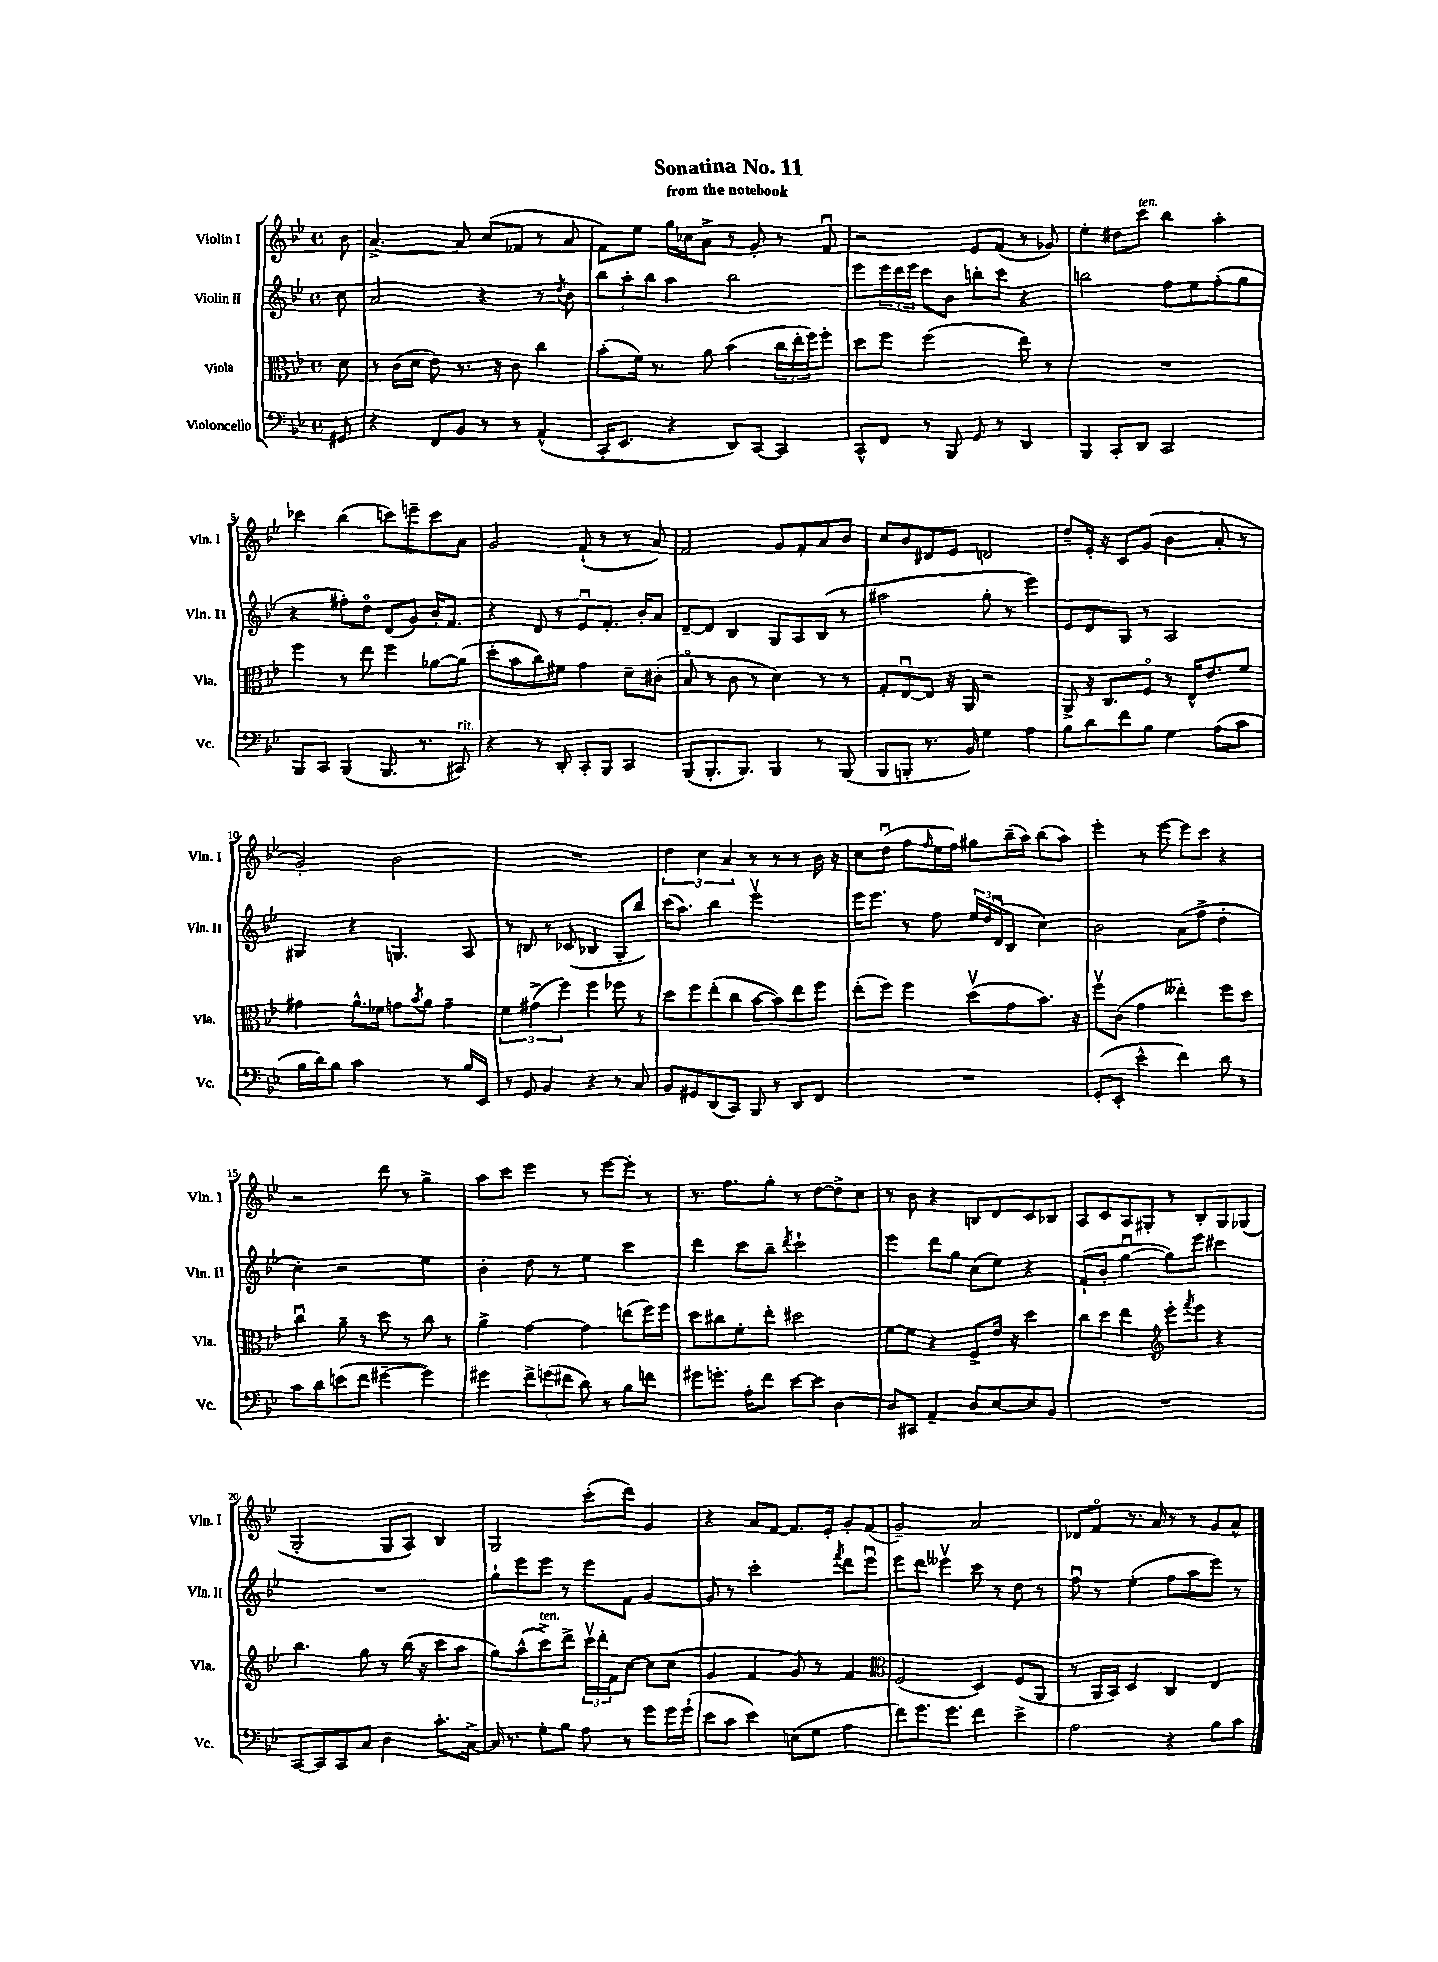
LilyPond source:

\header { title = "Sonatina No. 11" subtitle = "from the notebook" }
<<
\new StaffGroup <<
\new Staff = "s0" \with { instrumentName = "Violin I" shortInstrumentName = "Vln. I" } {
    \clef treble \key bes \major \defaultTimeSignature \time 4/4 \partial 8
    bes'8 |
    a'4.~-> a'8 c''8( fes'8 r8 a'8 |
    f'8) ees''8 g''16 ces''16 a'8-> r8 g'8-. r8 f'8\downbow |
    r2 ees'8 f'8( r8 ges'8) |
    ees''4-. dis''8 c'''8^\markup { \italic "ten." } bes''4 a''4-. |
    ces'''4 bes''4( c'''8) e'''8-- c'''8 a'8 |
    g'2 f'8-!( r8 r8 a'8) |
    f'2 g'8 f'8-. a'8 bes'8 |
    c''8 bes'8 dis'8 ees'8 d'2 |
    d''8-- ees'16-. r16 c'8 g'8( bes'4 a'8-. r8 |
    g'2-.) bes'2 |
    R1 |
    \tuplet 3/2 { d''4 c''4 a'4 } r8 r8 r8 bes'16 r16 |
    c''8 d''8\downbow( f''8 \grace { f''16 } ees''16 f''16) gis''8 bes''16--( a''16) bes''8( a''8) |
    ees'''4-. r8 ees'''8~ ees'''8 c'''8 r4 |
    r2 d'''8 r8 g''4-> |
    a''8 c'''8 ees'''4 r8 ees'''8~ ees'''8-. r8 |
    r8. f''8. g''8-. r8 d''8~ d''8-> c''8 |
    r8 bes'8 r4 b8 d'8 c'8 bes8 |
    a8 c'8 a8 gis8-. r8 bes8-. gis8 ges8( |
    g2-. g8 a8) bes4 |
    g2 c'''8-.( d'''8) g'4 |
    r4 a'8 f'8~ f'8. ees'16-. g'8-. f'8( |
    g'2--) a'2 |
    des'8 f'8\flageolet r8. a'16 r8 r8 g'8 a'8-^ \bar "|." |
}
\new Staff = "s1" \with { instrumentName = "Violin II" shortInstrumentName = "Vln. II" } {
    \clef treble \key bes \major \defaultTimeSignature \time 4/4 \partial 8
    c''8 |
    a'2 r4 r8 \acciaccatura { d''8 } bes'8 |
    \tuplet 3/2 { bes''8 a''8-. bes''8 } a''4 bes''2 |
    ees'''8 \tuplet 3/2 { ees'''16 d'''16 ees'''16 } c'''8 bes'8 b''8-. c'''8 r4 |
    b''2 f''8 ees''8 f''8-.( g''8 |
    r4 fis''8-.) d''8\flageolet d'8( g'8) bes'16-. f'8. |
    r4 d'8 r8 ees'8\downbow f'8.-. bes'16-. a'8 |
    d'8~-- d'8 bes4 g8 a8 bes8( r8 |
    ais''2 g''8-. r8 ees'''4) |
    ees'8 d'8 g8 r8 a2 |
    gis4 r4 g4. a8 |
    r8 b8 r8 ces'8( bes4 g8-. bes''8) |
    c'''16( a''8.) bes''4 ees'''2\upbow |
    ees'''16 ees'''8. r8 f''8 \tuplet 3/2 { ees''16 d''16 d'16\downbow( } bes8 c''4) |
    bes'2 a'8( f''8-> d''4-. |
    c''4-.) r2 ees''4 |
    bes'4-. d''8 r8 ees''4 c'''4 |
    d'''4 c'''8 bes''8-- \acciaccatura { d'''8 } c'''2-! |
    ees'''4 d'''8 g''8 c''8( ees''8) r4 |
    f'8-!( bes'8-. g''4~\downbow g''8) ees'''8 cis'''4 |
    R1 |
    g''8-! ees'''8 ees'''8 r8 ees'''8 f'8 g'4~ |
    g'8 r8 c'''2-. \acciaccatura { f'''8 } d'''8 ees'''8\downbow |
    ees'''8 d'''8 eeses'''4\upbow c'''8 r8 d''8 r8 |
    f''8\downbow r8 ees''4-.( f''8 a''8 ees'''8) r8 \bar "|." |
}
\new Staff = "s2" \with { instrumentName = "Viola" shortInstrumentName = "Vla." } {
    \clef alto \key bes \major \defaultTimeSignature \time 4/4 \partial 8
    d'8 |
    r8 c'16( d'16 ees'8) r8. r16 c'8 c''4 |
    bes'8-.( f'16) r8. a'8 bes'4( \tuplet 3/2 { c''16 ees''16-. f''16) } f''8-. |
    d''8 f''8 f''2( ees''8) r8 |
    R1 |
    f''4 r8 ees''8 f''4 aes'8~ aes'8( |
    d''8-. bes'8 c''8) fis'8 g'4 d'8-- cis'8-.( |
    bes8\flageolet r8 c'8 r8 d'4) r8 r8 |
    g8-. ees8~\downbow ees8 r16 a,16 r2 |
    a,8-> r16 c8. f8\flageolet r8 ees16-^ ees'8. f'8 |
    gis'4 a'8.-^ fes'16 g'8 \acciaccatura { bes'8 } a'8 g'4-- |
    \tuplet 3/2 { f'4 gis'4->( f''4) } f''4 fes''8 r8 |
    d''8 f''8 ees''8-.( c''8 bes'8~ bes'8) ees''8 f''8 |
    ees''8-.( f''8) f''4 d''8\upbow( g'8 bes'8.) r16 |
    f''8\upbow c'8( g'4 eeses''4-.) f''8 d''8 |
    c''4\downbow a'8-- r8 d''8 r8 c''8 r8 |
    a'4-> g'4~ g'4 e''8( f''16) f''16 |
    d''8 cis''8 f'8-. ees''8-. dis''2 |
    f'8~ f'8 r4 f8-> ees'16 r16 d''4 |
    c''8 d''8 ees''4 \clef treble ees'''8-. \acciaccatura { f'''8 } ees'''8 r4 |
    bes''4. g''8 r8 bes''16( r16 c'''8 a''8 |
    g''8) a''8-^( c'''8->^\markup { \italic "ten." }) d'''8-> \tuplet 3/2 { c'''16\upbow d'''16-. f'16 } c''8~ c''8 c''8( |
    g'4 f'4 g'8) r8 f'4 |
    \clef alto f2( d4) f8( a,8 |
    r8 a,16 bes,16) d4 c4 ees4 \bar "|." |
}
\new Staff = "s3" \with { instrumentName = "Violoncello" shortInstrumentName = "Vc." } {
    \clef bass \key bes \major \defaultTimeSignature \time 4/4 \partial 8
    gis,8 |
    r4 f,8 bes,8 r8 r8 a,4-^( |
    c,16-. ees,8. r4 d,8) c,8~ c,4 |
    c,8-^ f,8 r8 bes,,8 g,8 r8 d,4 |
    bes,,4 c,8-. d,8 c,2 |
    bes,,8 c,8 bes,,4( bes,,8. r8. cis,8^\markup { \italic "rit." }) |
    r4 r8 d,8-. c,8-. bes,,8 c,4 |
    bes,,8( bes,,8.-. bes,,8.) bes,,4 r8 bes,,8( |
    bes,,8 b,,8-. r8. bes,16) g4 a4 |
    bes8 d'8 f'8 bes8 g4 a8( c'8 |
    bes16 d'16) bes8 c'2 r8 bes16 ees,16 |
    r8 g,8 bes,4 r4 r8 c8 |
    bes,8 gis,8 d,8( c,8) bes,,8 r8 d,8 f,8 |
    R1 |
    g,8-.( ees,8-. ees'4-^ f'4) d'8 r8 |
    c'8 d'8 e'8( f'8 gis'4~-- gis'4) |
    gis'4 \tuplet 3/2 { f'8-> g'8( fis'8 } d'8) r8 bes8 f'8 |
    gis'8 g'8.-. a16-. f'8 ees'8~ ees'8 d4~ |
    d8 cis,8 a,4-- d8 ees8~ ees8 bes,8 |
    R1 |
    c,8~ c,8 c,8 c8 d4 c'8.-. c16~-> |
    c16 r8. g8-. bes8 a8 r8 g'8 g'16 g'16-!( |
    ees'8 c'8 ees'4) e8( g8 a4 |
    f'8) g'8. g'8. f'4 ees'4-> |
    a2 r4 bes8 c'8 \bar "|." |
}
>>
>>
